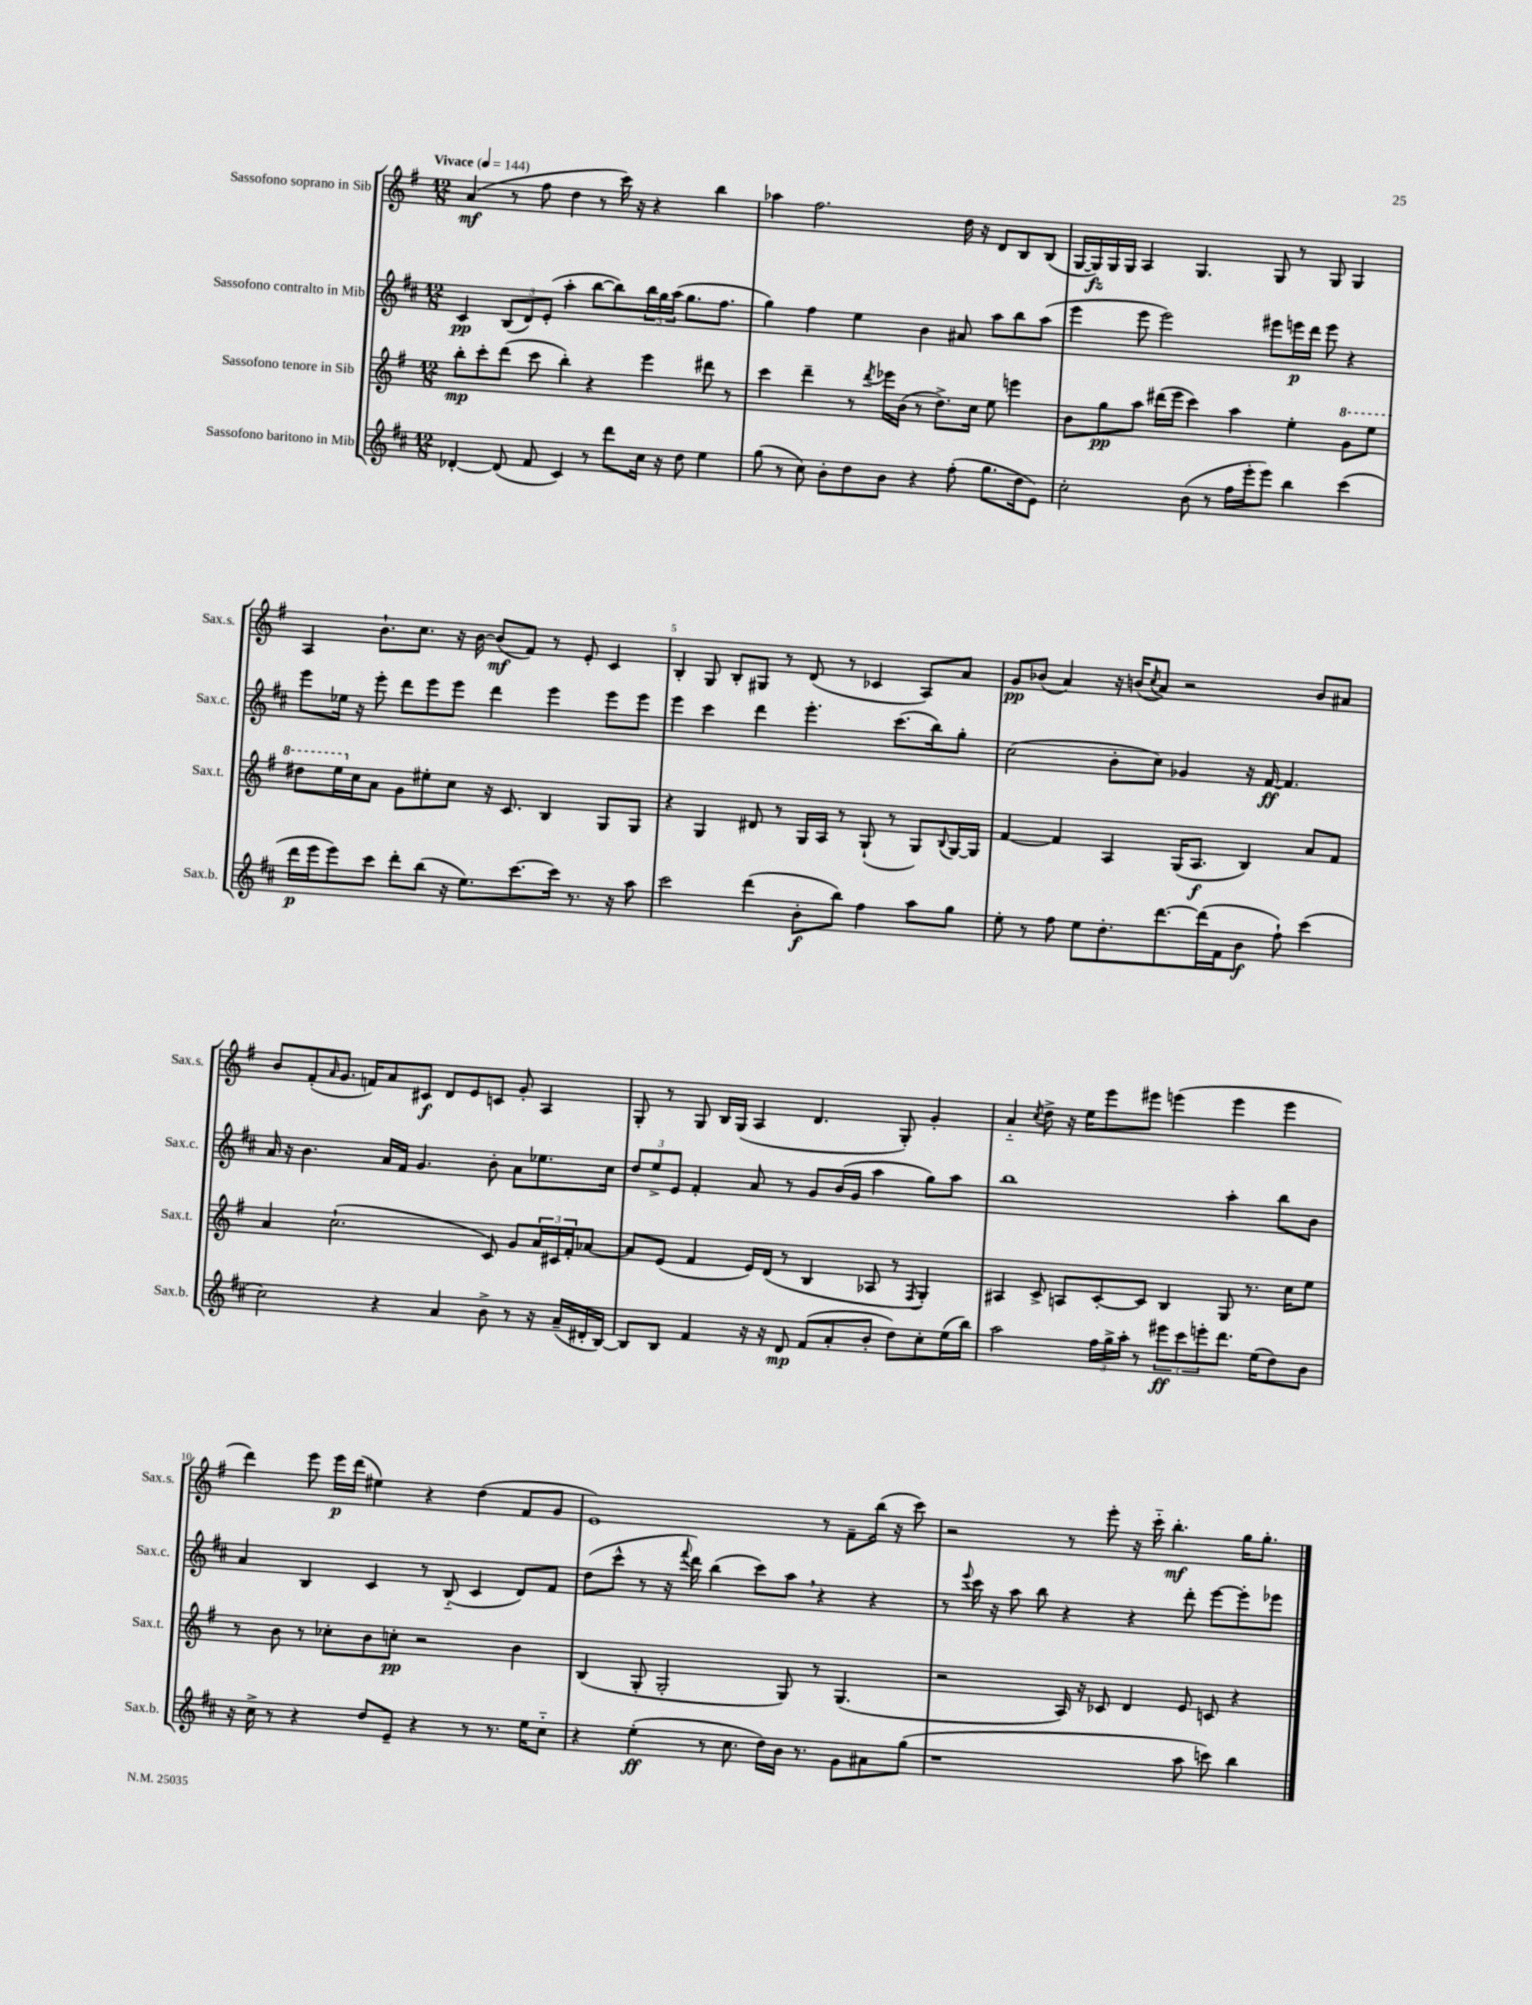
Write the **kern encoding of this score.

**kern	**dynam	**kern	**dynam	**kern	**dynam	**kern	**dynam
*part4	*part4	*part3	*part3	*part2	*part2	*part1	*part1
*staff4	*staff4	*staff3	*staff3	*staff2	*staff2	*staff1	*staff1
*I"Sassofono baritono in Mib	*	*I"Sassofono tenore in Sib	*	*I"Sassofono contralto in Mib	*	*I"Sassofono soprano in Sib	*
*I'Sax.b.	*	*I'Sax.t.	*	*I'Sax.c.	*	*I'Sax.s.	*
*clefG2	*	*clefG2	*	*clefG2	*	*clefG2	*
*k[f#c#]	*	*k[f#]	*	*k[f#c#]	*	*k[f#]	*
*M12/8	*	*M12/8	*	*M12/8	*	*M12/8	*
*MM144	*	*MM144	*	*MM144	*	*MM144	*
=1	=1	=1	=1	=1	=1	=1	=1
!	!	!	!	!	!	!LO:TX:a:B:t=Vivace	!
[4d-X'/	.	8bb'\L	mp	4c#/	pp	(4a/	mf
.	.	8ccc'\	.	.	.	.	.
(8d-/]	.	(8ddd\J	.	(12B/L	.	8r	.
.	.	.	.	12d/)	.	.	.
8f#/	.	8ccc\	.	.	.	8ff#\	.
.	.	.	.	(12e'/J	.	.	.
4c#/)	.	4bb'\)	.	4aa'\	.	4dd\	.
8r	.	4r	.	[8bb\L	.	8r	.
8ddd\L	.	.	.	8bb\])	.	16ccc\)	.
.	.	.	.	.	.	16r	.
16cc#\Jk	.	4eee\	.	24bb\L	.	4r	.
.	.	.	.	24gg\	.	.	.
16r	.	.	.	.	.	.	.
.	.	.	.	(24aa\JJ	.	.	.
8dd\	.	.	.	8.gg\L	.	.	.
4ee\	.	8ddd#X\	.	.	.	4bb\	.
.	.	.	.	8.ff#\J	.	.	.
.	.	8r	.	.	.	.	.
=2	=2	=2	=2	=2	=2	=2	=2
(8gg\	.	4ccc\	.	4gg\)	.	4aa-X\	.
8r	.	.	.	.	.	.	.
8cc#\)	.	4ddd~\	.	4ff#\	.	2.ff#\	.
8b'\L	.	.	.	.	.	.	.
8dd\	.	8r	.	4ee\	.	.	.
.	.	8qddd/	.	.	.	.	.
8b\J	.	16eee-X\LL	.	.	.	.	.
.	.	(16b\JJ	.	.	.	.	.
4r	.	8r	.	4b\	.	.	.
.	.	8.dd^\L)	.	.	.	.	.
(8ff#'\	.	.	.	8a#X/	.	16dd\	.
.	.	16cc\Jk	.	.	.	16r	.
8.gg\L	.	8ee\	.	8aa\L	.	8d/L	.
.	.	4eeen\	.	8bb\	.	8B/	.
16dd\k	.	.	.	.	.	.	.
8e\J)	.	.	.	(8aa\J	.	(8B/J	.
=3	=3	=3	=3	=3	=3	=3	=3
2cc#'\	.	8b\L	.	4eee\	.	[16G/LL	.
.	.	.	.	.	.	16G/])	fz
.	.	8gg\	pp	.	.	16G/	.
.	.	.	.	.	.	16G/JJ	.
.	.	8aa\J	.	8eee\	.	4A/	.
.	.	(16ddd#X\LL	.	2eee\)	.	.	.
.	.	16eee\JJ	.	.	.	.	.
(8b\	.	4ccc\)	.	.	.	4.G/	.
8r	.	.	.	.	.	.	.
16ff#\LL	.	4aa\	.	.	.	.	.
16eee'\J	.	.	.	.	.	.	.
8eee\J)	.	.	.	8eee#X\L	.	8G/	.
4bb\	.	4ee'\	.	16eeen\L	p	8r	.
.	.	.	.	16ddd\JJ	.	.	.
.	.	.	.	8eee\	.	8G/	.
*	*	*8va	*	*	*	*	*
(4ccc#\	.	8gg\L	.	4r	.	4G/	.
.	.	8eee\J	.	.	.	.	.
!!LO:LB:g=z
=4	=4	=4	=4	=4	=4	=4	=4
16ddd\LL	p	8ddd#X\L	.	8eee\L	.	4A/	.
16eee\J	.	.	.	.	.	.	.
8eee\)	.	16eee\L	.	16ee-X\Jk	.	.	.
*	*	*X8va	*	*	*	*	*
.	.	16cc\J	.	16r	.	.	.
8ccc#\J	.	8a\J	.	8eee'\	.	8.b`\L	.
8ddd'\L	.	8g\L	.	8ddd\L	.	.	.
.	.	.	.	.	.	8.cc\J	.
(8bb\J	.	8ee#X'\	.	8eee\	.	.	.
16r	.	8cc\J	.	8eee\J	.	16r	.
8.ee\L)	.	.	.	.	.	[16b\	.
.	.	16r	.	4ddd\	.	(8b/L]	mf
.	.	8.c/	.	.	.	.	.
[8.ccc#\	.	.	.	.	.	8f#/J)	.
.	.	4B/	.	4eee\	.	8r	.
16ccc#\Jk]	.	.	.	.	.	.	.
8.r	.	.	.	.	.	8e'/	.
.	.	8G/L	.	8eee\L	.	4c/	.
16r	.	.	.	.	.	.	.
8aa\	.	8G/J	.	8eee\J	.	.	.
=5	=5	=5	=5	=5	=5	=5	=5
2ccc#\	.	4r	.	4eee\	.	4B'/	.
.	.	4G/	.	4ccc#\	.	8G/	.
.	.	.	.	.	.	8B'/L	.
(4ddd\	.	8d#X/	.	4ddd\	.	8G#X/J	.
.	.	8r	.	.	.	8r	.
8b'\L	f	16G/LL	.	4.eee'\	.	(8d/	.
.	.	16A/JJ	.	.	.	.	.
8bb\J)	.	8r	.	.	.	8r	.
4ff#\	.	(8G`/	.	.	.	4c-X/	.
.	.	8r	.	(8.ccc#\L	.	.	.
8aa\L	.	8G/L)	.	.	.	8A/L)	.
.	.	.	.	16bb\k)	.	.	.
.	.	8qqB/	.	.	.	.	.
8gg\J	.	[16G/L	.	8gg'\J	.	8a/J	.
.	.	16G/JJ]	.	.	.	.	.
=6	=6	=6	=6	=6	=6	=6	=6
8ee'\	.	[4f#/	.	(2cc#\	.	8g/L	pp
8r	.	.	.	.	.	(8b-X/J	.
8ff#\	.	4f#/]	.	.	.	4a/)	.
8ee\L	.	.	.	.	.	.	.
8.dd'\	.	4A/	.	8b'\L	.	16r	.
.	.	.	.	.	.	(16bn/KL	.
.	.	.	.	.	.	8qcc/	.
.	.	.	.	8cc#\J)	.	8a/J)	.
[8.ddd\	.	.	.	.	.	.	.
.	.	(16G/KL	.	4g-X/	.	2r	.
.	.	8.A/J	f	.	.	.	.
(16ddd\L]	.	.	.	.	.	.	.
16f#\J	.	.	.	.	.	.	.
8b\J	f	4B/)	.	16r	.	.	.
.	.	.	.	[16f#/	ff	.	.
8ff#`\)	.	.	.	4.f#/]	.	.	.
(4ccc#\	.	8a/L	.	.	.	8b/L	.
.	.	8f#/J	.	.	.	8a#X/J	.
!!LO:LB:g=z
=7	=7	=7	=7	=7	=7	=7	=7
2cc#\)	.	4a/	.	16a/	.	8b/L	.
.	.	.	.	16r	.	.	.
.	.	.	.	4.b\	.	(8f#'/	.
.	.	.	.	.	.	16qqa/	.
.	.	(2.cc`\	.	.	.	8.g/J	.
.	.	.	.	.	.	16fn/KL)	.
4r	.	.	.	16a/LL	.	8a/	.
.	.	.	.	16f#/JJ	.	.	.
.	.	.	.	4.g/	.	8c#X/J	f
4a/	.	.	.	.	.	8d/L	.
.	.	.	.	.	.	8e/	.
8b^\	.	8c/)	.	8b'\	.	8cn/J	.
8r	.	8g/L	.	8a\L	.	8g'/	.
16r	.	24a/L	.	8.ee-X\	.	4A/	.
.	.	24c#X/	.	.	.	.	.
(16a~/LL	.	.	.	.	.	.	.
.	.	24f#'/J	.	.	.	.	.
16d#X'/	.	[8a-X/J	.	.	.	.	.
[16B/JJ)	.	.	.	16cc#\Jk	.	.	.
=8	=8	=8	=8	=8	=8	=8	=8
8B/L]	.	8a-/L]	.	12dd/L	.	8G'/	.
.	.	.	.	12ee^/	.	.	.
8B/J	.	(8e/J	.	.	.	8r	.
.	.	.	.	12e/J	.	.	.
4f#/	.	4f#/	.	4f#'/	.	8G/	.
.	.	.	.	.	.	16B/LL	.
.	.	.	.	.	.	(16G/JJ	.
16r	.	16e/LL)	.	8a/	.	4A/	.
16r	.	(16d/JJ	.	.	.	.	.
8d/	mp	8r	.	8r	.	.	.
(8f#/L	.	4B/	.	8g/L	.	4.d/	.
8a'/	.	.	.	(16b/L	.	.	.
.	.	.	.	16g/JJ	.	.	.
8b'/J	.	8A-X/	.	4aa\	.	.	.
8dd\L)	.	8r	.	.	.	8G'/)	.
.	.	8qF#/	.	.	.	.	.
8cc#'\	.	4G'/)	.	8gg\L)	.	4g'/	.
(16ee\L	.	.	.	8aa\J	.	.	.
16bb\JJ)	.	.	.	.	.	.	.
=9	=9	=9	=9	=9	=9	=9	=9
2aa\	.	4A#X/	.	1bb	.	4a/	.
.	.	.	.	.	.	8qcc/	.
.	.	8c^/	.	.	.	8dd^\	.
.	.	8An/L	.	.	.	16r	.
.	.	.	.	.	.	16ee\KL	.
24ff#\LL	.	[8c'/	.	.	.	8eee\	.
24gg^\	.	.	.	.	.	.	.
24aa'\JJ	.	.	.	.	.	.	.
8r	.	8c/J]	.	.	.	8eee#X\J	.
12eee#X\L	ff	4B/	.	.	.	(4eeen\	.
12ccc#\	.	.	.	.	.	.	.
12eeen'\	.	.	.	.	.	.	.
8.ddd\J	.	8G/	.	4aa'\	.	4eee\	.
.	.	8.r	.	.	.	.	.
(16ee\KL	.	.	.	.	.	.	.
8dd\)	.	.	.	8bb\L	.	4eee\	.
.	.	16cc\KL	.	.	.	.	.
8b\J	.	8ee\J	.	8b\J	.	.	.
!!LO:LB:g=z
=10	=10	=10	=10	=10	=10	=10	=10
16r	.	8r	.	4a/	.	4ddd\)	.
16cc#^\	.	.	.	.	.	.	.
8r	.	8b\	.	.	.	.	.
4r	.	8r	.	4B/	.	8eee\	.
.	.	8cc-X'\L	.	.	.	16eee\LL	p
.	.	.	.	.	.	(16ddd\JJ	.
8dd/L	.	8b\	.	4c#/	.	4ee#X\)	.
8e~/J	.	8ccn'\J	pp	.	.	.	.
4r	.	2r	.	8r	.	4r	.
.	.	.	.	(8B/	.	.	.
8r	.	.	.	4c#/	.	(4dd\	.
8.r	.	.	.	.	.	.	.
.	.	4b\	.	8d/L)	.	8f#/L	.
16ee\KL	.	.	.	.	.	.	.
8cc#\J	.	.	.	8f#/J	.	8g/J	.
=11	=11	=11	=11	=11	=11	=11	=11
4r	.	(4B/	.	(8dd\L	.	1e)	.
.	.	.	.	8ccc#^^\J	.	.	.
(4ee'\	ff	8G'/	.	8r	.	.	.
.	.	2G'/	.	16r	.	.	.
.	.	.	.	8qqfff#/	.	.	.
.	.	.	.	16ddd\)	.	.	.
8r	.	.	.	(4bb\	.	.	.
8.cc#\	.	.	.	.	.	.	.
.	.	.	.	8ccc#\L)	.	.	.
16dd\LL)	.	.	.	.	.	.	.
16b\JJ	.	8G/)	.	8aa,\J	.	.	.
8.r	.	.	.	.	.	.	.
.	.	8r	.	4r	.	8r	.
8g\L	.	(4.G/	.	.	.	8f#~\L	.
8a#X\	.	.	.	4r	.	(16bb\Jk	.
.	.	.	.	.	.	16r	.
(8gg\J	.	.	.	.	.	8ccc\)	.
=12	=12	=12	=12	=12	=12	=12	=12
1r	.	2r	.	8r	.	2r	.
.	.	.	.	8qqeee/	.	.	.
.	.	.	.	16ccc#\	.	.	.
.	.	.	.	16r	.	.	.
.	.	.	.	8aa\	.	.	.
.	.	.	.	8bb\	.	.	.
.	.	16A/)	.	4r	.	8r	.
.	.	16r	.	.	.	.	.
.	.	8c-X/	.	.	.	8eee'\	.
.	.	4d/	.	4r	.	16r	.
.	.	.	.	.	.	16ccc\	.
.	.	.	.	.	.	4.bb'\	mf
8aa\	.	8e/	.	8ddd'\	.	.	.
8cccn\)	.	8cn/	.	[8eee\L	.	.	.
4bb\	.	4r	.	8eee'\]	.	16gg\KL	.
.	.	.	.	.	.	8.gg'\J	.
.	.	.	.	8eee-X\J	.	.	.
==	==	==	==	==	==	==	==
*-	*-	*-	*-	*-	*-	*-	*-
